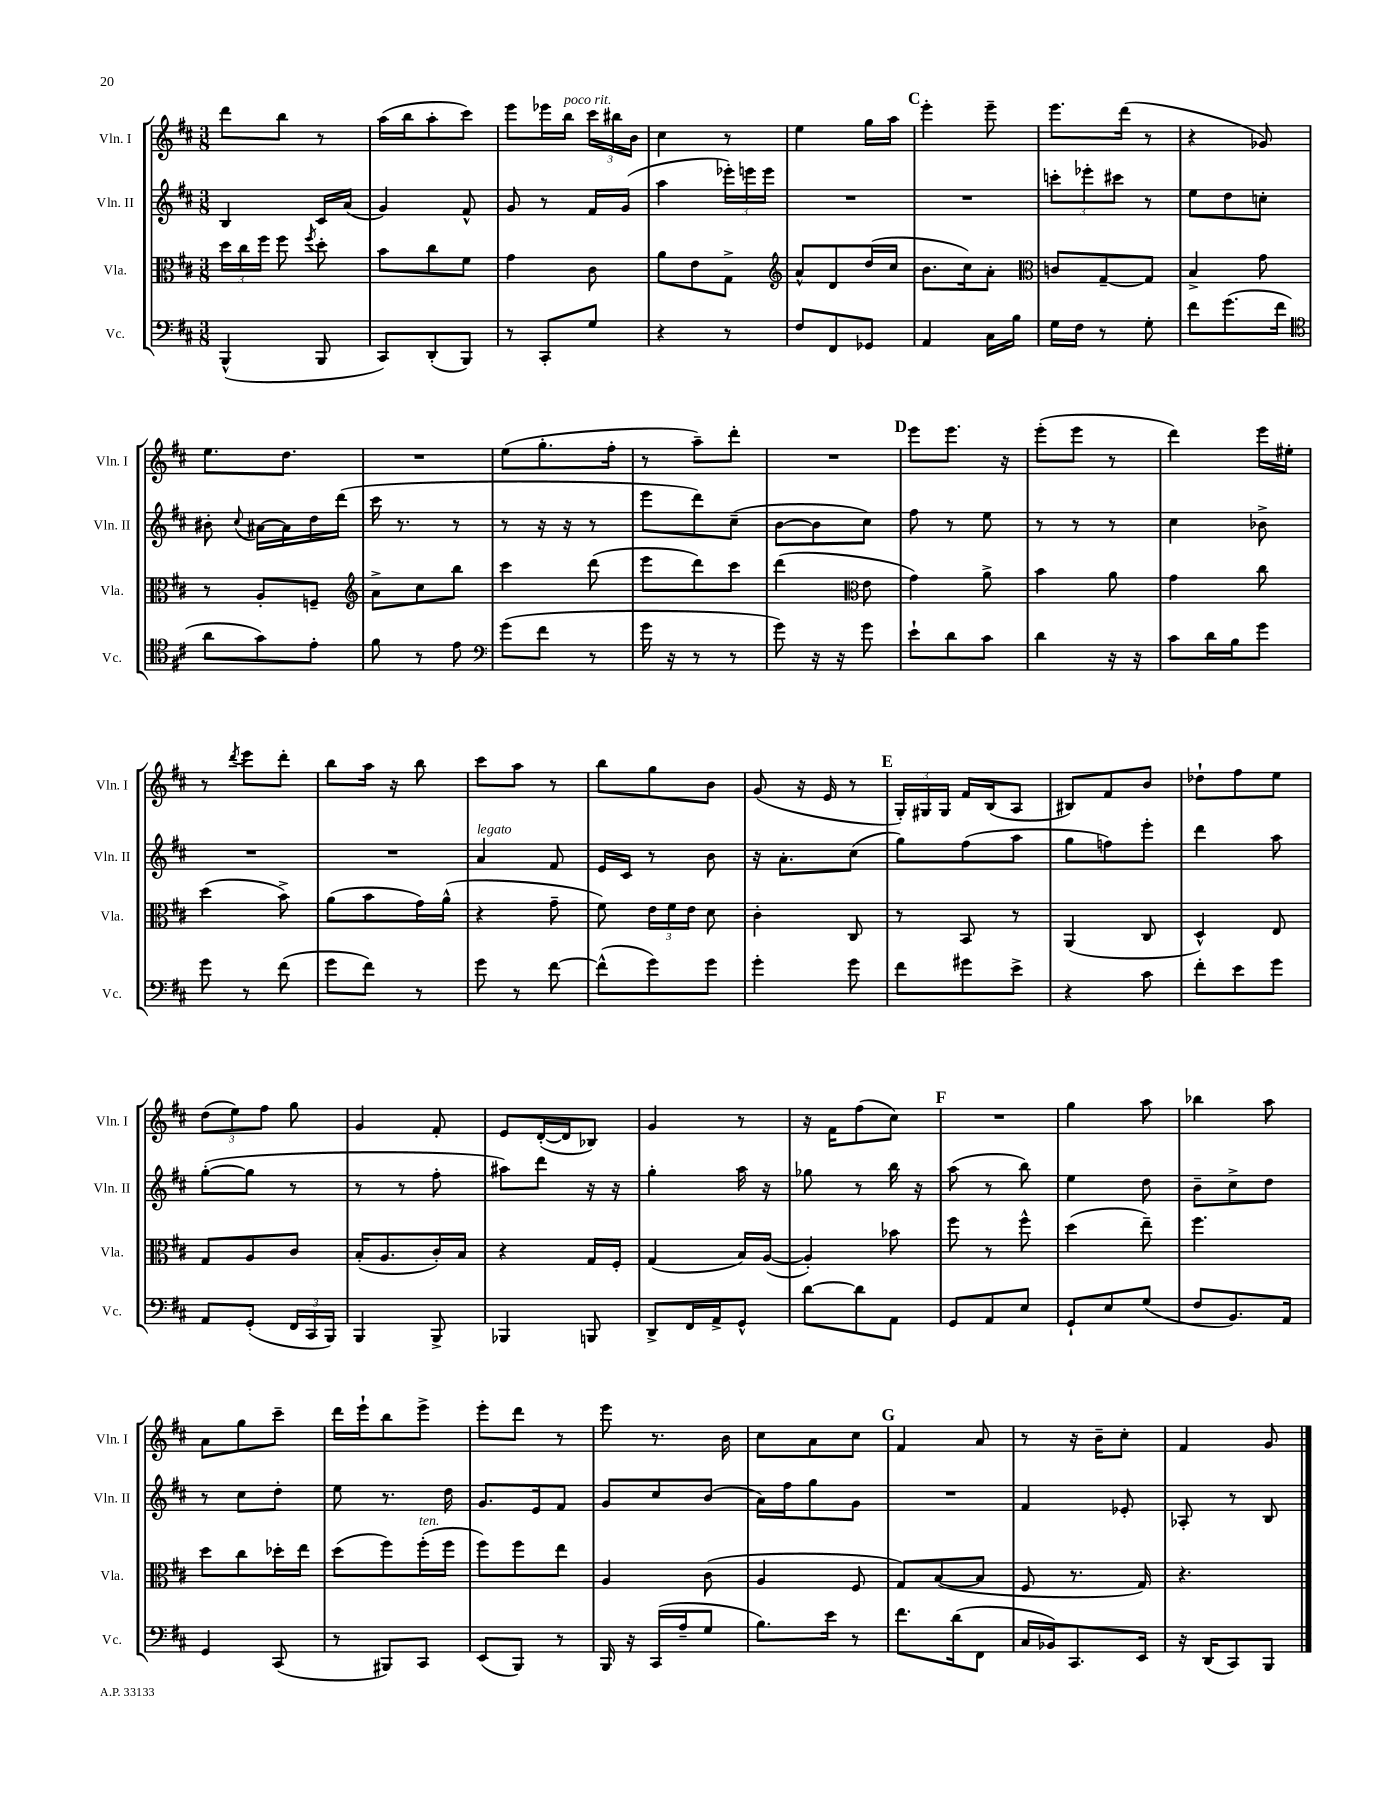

**kern	**kern	**kern	**kern
*staff4	*staff3	*staff2	*staff1
*clefF4	*clefC3	*clefG2	*clefG2
*k[f#c#]	*k[f#c#]	*k[f#c#]	*k[f#c#]
*M3/8	*M3/8	*M3/8	*M3/8
(4BBB^^/	24dd\LL	4B/	8ddd\L
.	24cc#\	.	.
.	24ff#\JJ	.	.
.	8ff#\	.	8bb\J
.	8qff#/	.	.
8BBB/	8dd'\	16c#/LL	8r
.	.	(16a/JJ	.
=	=	=	=
8CC#/L)	8b\L	4g/)	(16aa\LL
.	.	.	16bb\J
(8DD'/	8cc#\	.	8aa'\
8BBB/J)	8f#\J	8f#^^/	8ccc#\J)
=	=	=	=
8r	4g\	8g/	8eee\L
8CC#'/L	.	8r	16eee-\L
.	.	.	16bb\JJ
8G/J	8c#\	16f#/LL	24ccc#\LL
.	.	.	24bb#\
.	.	(16g/JJ	.
.	.	.	24b\JJ
=	=	=	=
4r	8a\L	4aa\	4cc#\
.	8e\	.	.
8r	8G^\J	24eee-'\LL)	8r
.	.	24eee\	.
.	.	24eee\JJ	.
=	=	=	=
*	*clefG2	*	*
8F#/L	8a^^/L	4.r	4ee\
8FF#/	8d/	.	.
8GG-/J	(16dd/L	.	16gg\LL
.	16cc#/JJ	.	16aa\JJ
=	=	=	=
4AA/	8.b\L	4.r	4eee'\
.	16cc#\k)	.	.
16C#\LL	8a'\J	.	8eee~\
16B\JJ	.	.	.
=	=	=	=
*	*clefC3	*	*
16G\LL	8c/L	12ccc'\L	8.eee\L
16F#\JJ	.	.	.
.	.	12eee-'\	.
8r	[8G~/	.	.
.	.	12ccc#\J	.
.	.	.	(16ddd\Jk
8G'\	8G/]J	8r	8r
=	=	=	=
8f#\L	4B^/	8ee\L	4r
(8.g\	.	8dd\	.
.	8g\	8cc'\J	8g-/)
16f#\Jk	.	.	.
=	=	=	=
*clefC4	*	*	*
8a\L	8r	8b#'\	8.ee\L
.	.	8qqcc#/	.
8g\)	8A'/L	[16a#\LL	.
.	.	16a#\]	8.dd\J
8e'\J	8F~/J	16dd\	.
.	.	(16ddd\JJ	.
=	=	=	=
*	*clefG2	*	*
8f#\	8a^\L	16ccc#\	4.r
.	.	8.r	.
8r	8cc#\	.	.
8e\	8bb\J	8r	.
=	=	=	=
*clefF4	*	*	*
(8g\L	4ccc#\	8r	(8ee\L
8f#\J	.	16r	8.gg'\
.	.	16r	.
8r	(8ddd\	8r	.
.	.	.	16ff#'\Jk
=	=	=	=
16g\	8eee\L	8eee\L	8r
16r	.	.	.
8r	8ddd\)	8ddd\)	8aa~\L)
8r	8ccc#\J	(8cc#~\J	8ddd'\J
=	=	=	=
8g\)	(4ddd\	[8b\L	4.r
16r	.	8b\]	.
16r	.	.	.
*	*clefC3	*	*
8g\	8e\	8cc#\J)	.
=	=	=	=
8e`\L	4g\)	8ff#\	8eee\L
8d\	.	8r	8.eee\J
8c#\J	8a^\	8ee\	.
.	.	.	16r
=	=	=	=
4d\	4b\	8r	(8eee'\L
.	.	8r	8eee\J
16r	8a\	8r	8r
16r	.	.	.
=	=	=	=
8c#\L	4g\	4cc#\	4ddd\)
16d\L	.	.	.
16B\J	.	.	.
8g\J	8cc#\	8b-^\	16eee\LL
.	.	.	16ee#'\JJ
=	=	=	=
8g\	(4dd\	4.r	8r
.	.	.	8qddd/
8r	.	.	8eee\L
(8f#\	8b^\)	.	8ddd'\J
=	=	=	=
8g\L	(8a\L	4.r	8bb\L
8f#\J)	8b\	.	16aa\Jk
.	.	.	16r
8r	16g\L)	.	8bb\
.	(16a^^\JJ	.	.
=	=	=	=
8g\	4r	4a/	8ccc#\L
8r	.	.	8aa\J
[8f#\	8g~\	8f#/	8r
=	=	=	=
(8f#^^\]L	8f#\)	16e/LL	8bb\L
.	.	16c#/JJ	.
8g\)	24e\LL	8r	8gg\
.	24f#\	.	.
.	24e\JJ	.	.
8g\J	8d\	8b\	8b\J
=	=	=	=
4g'\	4c#'\	16r	(8g/
.	.	8.a'\L	.
.	.	.	16r
.	.	.	16e/
8g\	8C#/	(8cc#\J	8r
=	=	=	=
8f#\L	8r	8gg\L)	24G'/LL)
.	.	.	24G#/
.	.	.	24G#/JJ
8g#\	8BB/	(8ff#\	16f#/LL
.	.	.	(16B/J
8e^\J	8r	8aa\J	8A/J
=	=	=	=
4r	(4AA/	8gg\L	8B#/L)
.	.	8ff\)	8f#/
8c#\	8C#/	8eee'\J	8b/J
=	=	=	=
8f#'\L	4D^^/)	4ddd\	8dd-`\L
8e\	.	.	8ff#\
8g\J	8E/	8aa\	8ee\J
=	=	=	=
8AA/L	8G/L	([8gg'\L	(12dd\L
.	.	.	12ee\)
(8GG'/J	8A/	8gg\]J	.
.	.	.	12ff#\J
24FF#/LL	8c#/J	8r	8gg\
24CC#/	.	.	.
24BBB/JJ)	.	.	.
=	=	=	=
4BBB/	(16B'/LK	8r	4g/
.	8.A/	.	.
.	.	8r	.
8BBB^/	16c#'/L)	8ff#'\	8f#'/
.	16B/JJ	.	.
=	=	=	=
4BBB-/	4r	8aa#\L)	8e/L
.	.	8ddd\J	([16d'/L
.	.	.	16d/]J
8BBB/	16G/LL	16r	8B-/J)
.	16F#'/JJ	16r	.
=	=	=	=
8DD^/L	(4G/	4gg'\	4g/
16FF#/L	.	.	.
16AA^/J	.	.	.
8GG^^/J	16B/LL)	16aa\	8r
.	([16A/JJ	16r	.
=	=	=	=
[8d\L	4A'/])	8gg-\	16r
.	.	.	16f#\LK
8d\]	.	8r	(8ff#\
8AA\J	8b-\	16bb\	8cc#\J)
.	.	16r	.
=	=	=	=
8GG/L	8ff#\	(8aa\	4.r
8AA/	8r	8r	.
8E/J	8ff#^^\	8bb\)	.
=	=	=	=
8GG`/L	(4dd\	4ee\	4gg\
8E/	.	.	.
(8G/J	8ee~\)	8dd\	8aa\
=	=	=	=
8F#/L	4.ff#\	8b~\L	4bb-\
8.BB/)	.	8cc#^\	.
.	.	8dd\J	8aa\
16AA/Jk	.	.	.
=	=	=	=
4GG/	8dd\L	8r	8a\L
.	8cc#\	8cc#\L	8gg\
(8CC#/	16dd-'\L	8dd'\J	8ccc#~\J
.	16ee\JJ	.	.
=	=	=	=
8r	(8dd\L	8ee\	16ddd\LL
.	.	.	16eee`\J
8BBB#/L)	8ff#\)	8.r	8bb\
8CC#/J	(16ff#'\L	.	8eee^\J
.	16ff#\JJ	16dd\	.
=	=	=	=
(8EE/L	8ff#\L)	8.g/L	8eee'\L
8BBB/J)	8ff#\	.	8ddd\J
.	.	16e/k	.
8r	8ee\J	8f#/J	8r
=	=	=	=
16BBB/	4A/	8g/L	8eee\
16r	.	.	.
(16CC#/LL	.	8cc#/	8.r
16A~/J	.	.	.
8G/J	(8c#\	(8b/J	.
.	.	.	16b\
=	=	=	=
8.B\L)	4A/	16a\LL)	8cc#\L
.	.	16ff#\J	.
.	.	8gg\	8a\
16e\Jk	.	.	.
8r	8F#/	8g\J	8cc#\J
=	=	=	=
8.f#\L	8G/L)	4.r	4f#/
.	([8B/	.	.
(16d\k	.	.	.
8FF#\J	8B/]J	.	8a/
=	=	=	=
16C#/LL	8F#/	4f#/	8r
16BB-/J)	.	.	.
8.CC#/	8.r	.	16r
.	.	.	16b~\LK
.	.	8e-'/	8cc#'\J
16EE/Jk	16G/)	.	.
=	=	=	=
16r	4.r	8A-'/	4f#/
(16DD/LK	.	.	.
8CC#/)	.	8r	.
8BBB/J	.	8B/	8g/
==	==	==	==
*-	*-	*-	*-
